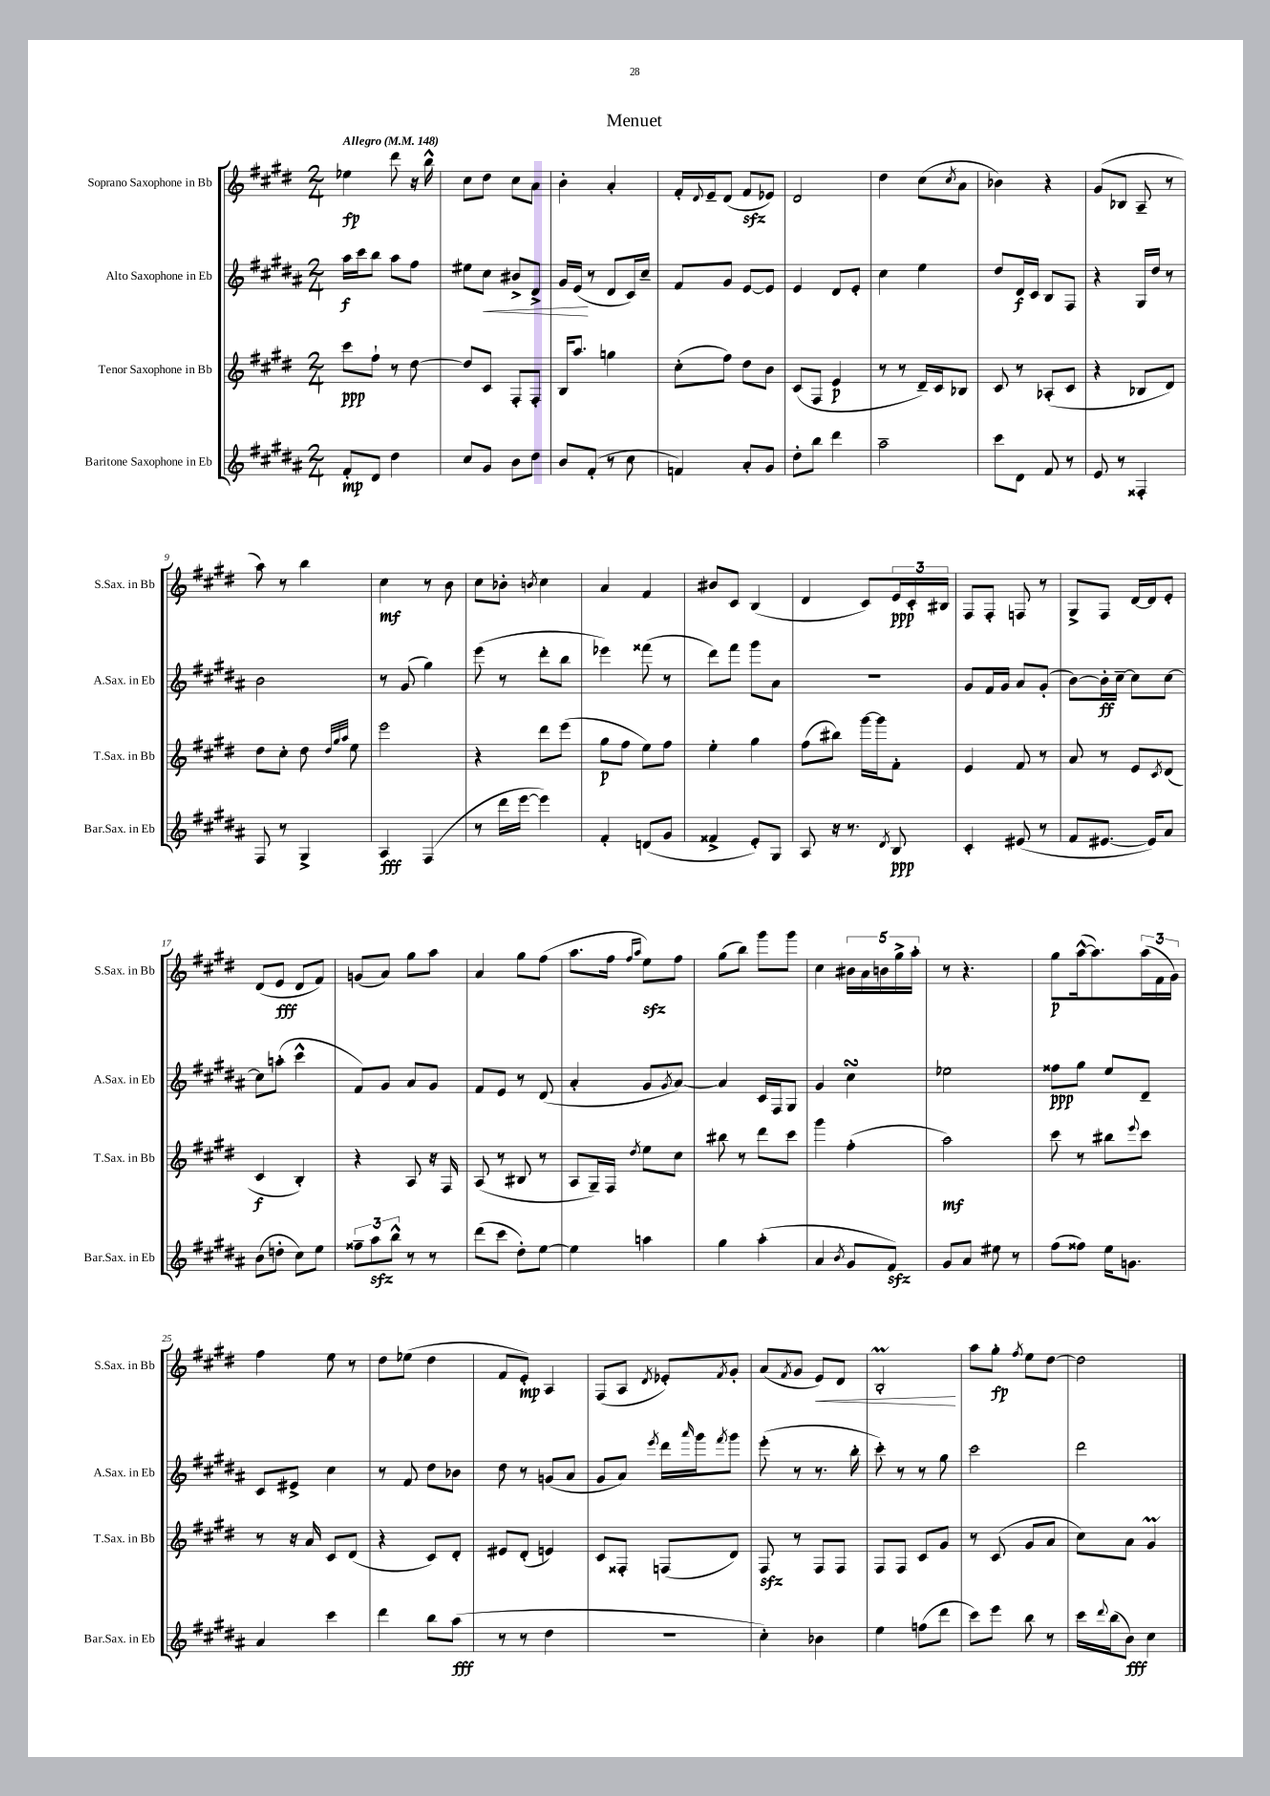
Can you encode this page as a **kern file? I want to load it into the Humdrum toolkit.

**kern	**kern	**kern	**kern
*staff4	*staff3	*staff2	*staff1
*clefG2	*clefG2	*clefG2	*clefG2
*k[f#c#g#d#a#]	*k[f#c#g#d#]	*k[f#c#g#d#a#]	*k[f#c#g#d#]
*M2/4	*M2/4	*M2/4	*M2/4
*MM148	*MM148	*MM148	*MM148
8f#'/L	8ccc#\L	16aa#\LL	4ee-\
.	.	16ccc#\J	.
8d#/J	8ff#`\J	8bb\J	.
4dd#\	8r	8aa#\L	8ddd#\
.	[8dd#\	8ff#\J	16r
.	.	.	16bb^^\
=	=	=	=
8cc#/L	8dd#/]L	8ee#\L	8cc#\L
8g#/J	8c#/J	8cc#\J	8dd#\J
8b\L	8F#'/L	8b#^/L	8cc#\L
8dd#\J	8F#'/J	8d#^/J	8a\J
=	=	=	=
8b/L	16B/LK	16g#/LL	4b'\
.	8.aa/J	(16e/JJ	.
(8f#'/J	.	8r	.
8r	4gg\	8d#/L	4a'/
8cc#\	.	16c#/L)	.
.	.	16cc#~/JJ	.
=	=	=	=
4f/)	(8cc#'\L	8f#/L	16f#'/LL
.	.	.	8qqd#/
.	.	.	16e~/J
.	8ff#\J)	8g#/J	(8d#/J
8a#'/L	8dd#\L	[8e/L	8f#/L
8g#/J	8b\J	8e/]J	8e-/J)
=	=	=	=
8dd#'\L	(8c#/L	4e/	2d#/
8bb\J	8F#/J	.	.
4ddd#\	4e/	8d#/L	.
.	.	8e'/J	.
=	=	=	=
2aa#~\	8r	4cc#\	4dd#\
.	8r	.	.
.	16d#~/LL)	4ee\	(8cc#\L
.	16c#/J	.	.
.	.	.	8qcc#/
.	8B-/J	.	8a\J
=	=	=	=
8ccc#\L	8c#/	8dd#/L	4b-\)
8d#\J	8r	16d#/L	.
.	.	16c#/JJ	.
8f#/	(8A-'/L	8B/L	4r
8r	8c#/J	8F#/J	.
=	=	=	=
8e/	4r	4r	(8g#/L
8r	.	.	8B-/J
4F##'/	8B-/L	16G#/LL	8A~/
.	.	16dd#/JJ	.
.	8d#/J)	8r	8r
=	=	=	=
8F#/	8dd#\L	2b\	8aa\)
8r	8cc#'\J	.	8r
4G#^/	8dd#\	.	4bb\
.	32qqdd#/LLL	.	.
.	32qqgg#/	.	.
.	32qqaa/JJJ	.	.
.	8ee\	.	.
=	=	=	=
4A#/	2eee\	8r	4cc#\
.	.	(8g#/	.
(4F#/	.	4gg#\)	8r
.	.	.	8b\
=	=	=	=
8r	4r	(8eee\	8cc#\L
16ddd#\LL	.	8r	8b-'\J
[16eee\JJ	.	.	.
.	.	.	8qb/
4eee\])	8ddd#\L	8ddd#'\L	4cc#\
.	(8eee\J	8bb\J	.
=	=	=	=
4f#'/	8gg#\L	4eee-\)	4a/
.	8ff#\J	.	.
(8d/L	8ee\L)	(8fff##\	4f#/
8g#/J	8ff#\J	8r	.
=	=	=	=
4f##^/	4ee'\	8ddd#\L)	8b#/L
.	.	8fff#\J	8c#/J
8e'/L)	4gg#\	8ggg#\L	(4B/
8G#/J	.	8a#\J	.
=	=	=	=
8A#/	(8ff#\L	2r	4d#/
16r	8bb#\J)	.	.
8.r	.	.	.
.	[16ggg#\LL	.	8c#/L)
.	16ggg#\]J	.	.
8qd#/	.	.	.
8B/	8f#'\J	.	24e/L
.	.	.	24c#'/
.	.	.	24B#/JJ
=	=	=	=
4c#'/	4e/	8g#/L	8F#/L
.	.	16f#/L	8F#'/J
.	.	16g#/JJ	.
(8e#/	8f#/	8a#/L	8F/
8r	8r	(8g#'/J	8r
=	=	=	=
8f#/L	8a/	[8b\L)	8G#^/L
[8.e#/J	8r	16b'\]L	8F#/J
.	.	[16cc#~\JJ	.
.	8e/L	8cc#\]L	[16d#/LL
16e#/]LK)	.	.	16d#/]J
.	8qc#/	.	.
8a#/J	(8d#/J	[8cc#\J	8e'/J
=	=	=	=
(8b\L	4c#/	8cc#\]L	(8d#/L
8dd'\J	.	(8aa'\J	8e/J
8cc#\L)	4B'/)	4ccc#^^\	8d#/L
8ee\J	.	.	8f#/J)
=	=	=	=
12ff##~\L	4r	8f#/L)	(8g/L
12aa#\	.	.	.
.	.	8g#/J	8a/J)
12bb^^\J	.	.	.
8r	8A/	8a#/L	8gg#\L
8r	16r	8g#/J	8aa\J
.	16F#/	.	.
=	=	=	=
(8ddd#\L	(8A/	8f#/L	4a/
8ccc#\J	8r	8e/J	.
8dd#'\L)	8B#/	8r	8gg#\L
[8ee\J	8r	(8d#/	(8ff#\J
=	=	=	=
4ee\]	8A/L	4a#'/	8.aa\L
.	16G#~/L)	.	.
.	16F#/JJ	.	16ff#\Jk
.	.	.	16qqff#/LL
.	8qdd#/	.	16qqaa/JJ
4aa\	8ee\L	8g#/L	8ee\L)
.	.	8qg#/	.
.	8cc#\J	[8a#/J)	8ff#\J
=	=	=	=
4gg#\	8bb#\	4a#/]	(8gg#\L
.	8r	.	8bb\J)
(4aa#'\	8ddd#\L	16c#/LL	8ggg#\L
.	.	16F#/J	.
.	8ccc#\J	8G#/J	8ggg#\J
=	=	=	=
4a#/	4ggg#\	4g#/	4cc#\
8qb/	.	.	.
8g#/L	(4ff#'\	4cc#\	20b#\LL
.	.	.	20a\
.	.	.	20b\
8f#/J)	.	.	.
.	.	.	20gg#^\
.	.	.	20aa'\JJ
=	=	=	=
8g#/L	2aa\)	2ee-\	8r
8a#/J	.	.	4.r
8ee#\	.	.	.
8r	.	.	.
=	=	=	=
(8ff#\L	8ccc#\	8ff##\L	8gg#\L
8ff##\J)	8r	8gg#\J	([16aa^^\k
.	.	.	8.aa\])
16ee\LK	8bb#\L	8ee/L	.
8.g\J	.	.	.
.	8qqeee/	.	.
.	8ccc#\J	8d#~/J	(24aa\L
.	.	.	24f#\
.	.	.	24g#\JJ)
=	=	=	=
4a#/	8r	8c#/L	4ff#\
.	16r	8e#^/J	.
.	16a/	.	.
4ccc#\	8c#/L	4cc#\	8ee\
.	(8d#/J	.	8r
=	=	=	=
4ddd#\	4r	8r	8dd#\L
.	.	8f#/	(8ee-\J
8bb\L	8c#/L)	8dd#\L	4dd#\
(8aa#\J	8d#'/J	8b-\J	.
=	=	=	=
8r	8e#/L	8dd#\	8f#/L
8r	(8d#'/J	8r	8e'/J)
4dd#\	4e/)	(8g/L	4A/
.	.	8a#/J	.
=	=	=	=
2r	8c#/L	8g#/L	(8F#/L
.	8F##'/J	8a#/J)	8A/J
.	.	8qeee/	8qd#/
.	(8F/L	16ddd#\LL	8e-'/L)
.	.	16qqaaa#/	.
.	.	16ggg#\J	.
.	.	8qfff#/	8qf#/
.	8d#/J)	8ggg#\J	8g#'/J
=	=	=	=
4cc#'\)	8F#/	(8eee'\	(8a/L
.	.	.	8qf#/
.	8r	8r	8g#/J
4b-\	8F#/L	8.r	8e/L)
.	8F#/J	.	8d#/J
.	.	16bb'\	.
=	=	=	=
4ee\	8F#/L	8ccc#'\)	2B'/
.	8F#/J	8r	.
(8ff\L	8c#/L	8r	.
8ddd#\J	8g#/J	8gg#\	.
=	=	=	=
8ccc#\L)	8r	2ccc#\	8aa\L
8eee\J	(8c#/	.	8gg#'\J
.	.	.	8qff#/
8bb\	8g#/L	.	8ee\L
8r	8a/J	.	[8dd#\J
=	=	=	=
16ccc#\LL	8cc#\L)	2ddd#\	2dd#\]
8qqddd#/	.	.	.
(16bb\J	.	.	.
8b\J)	8a\J	.	.
4cc#\	4g#/	.	.
==	==	==	==
*-	*-	*-	*-
